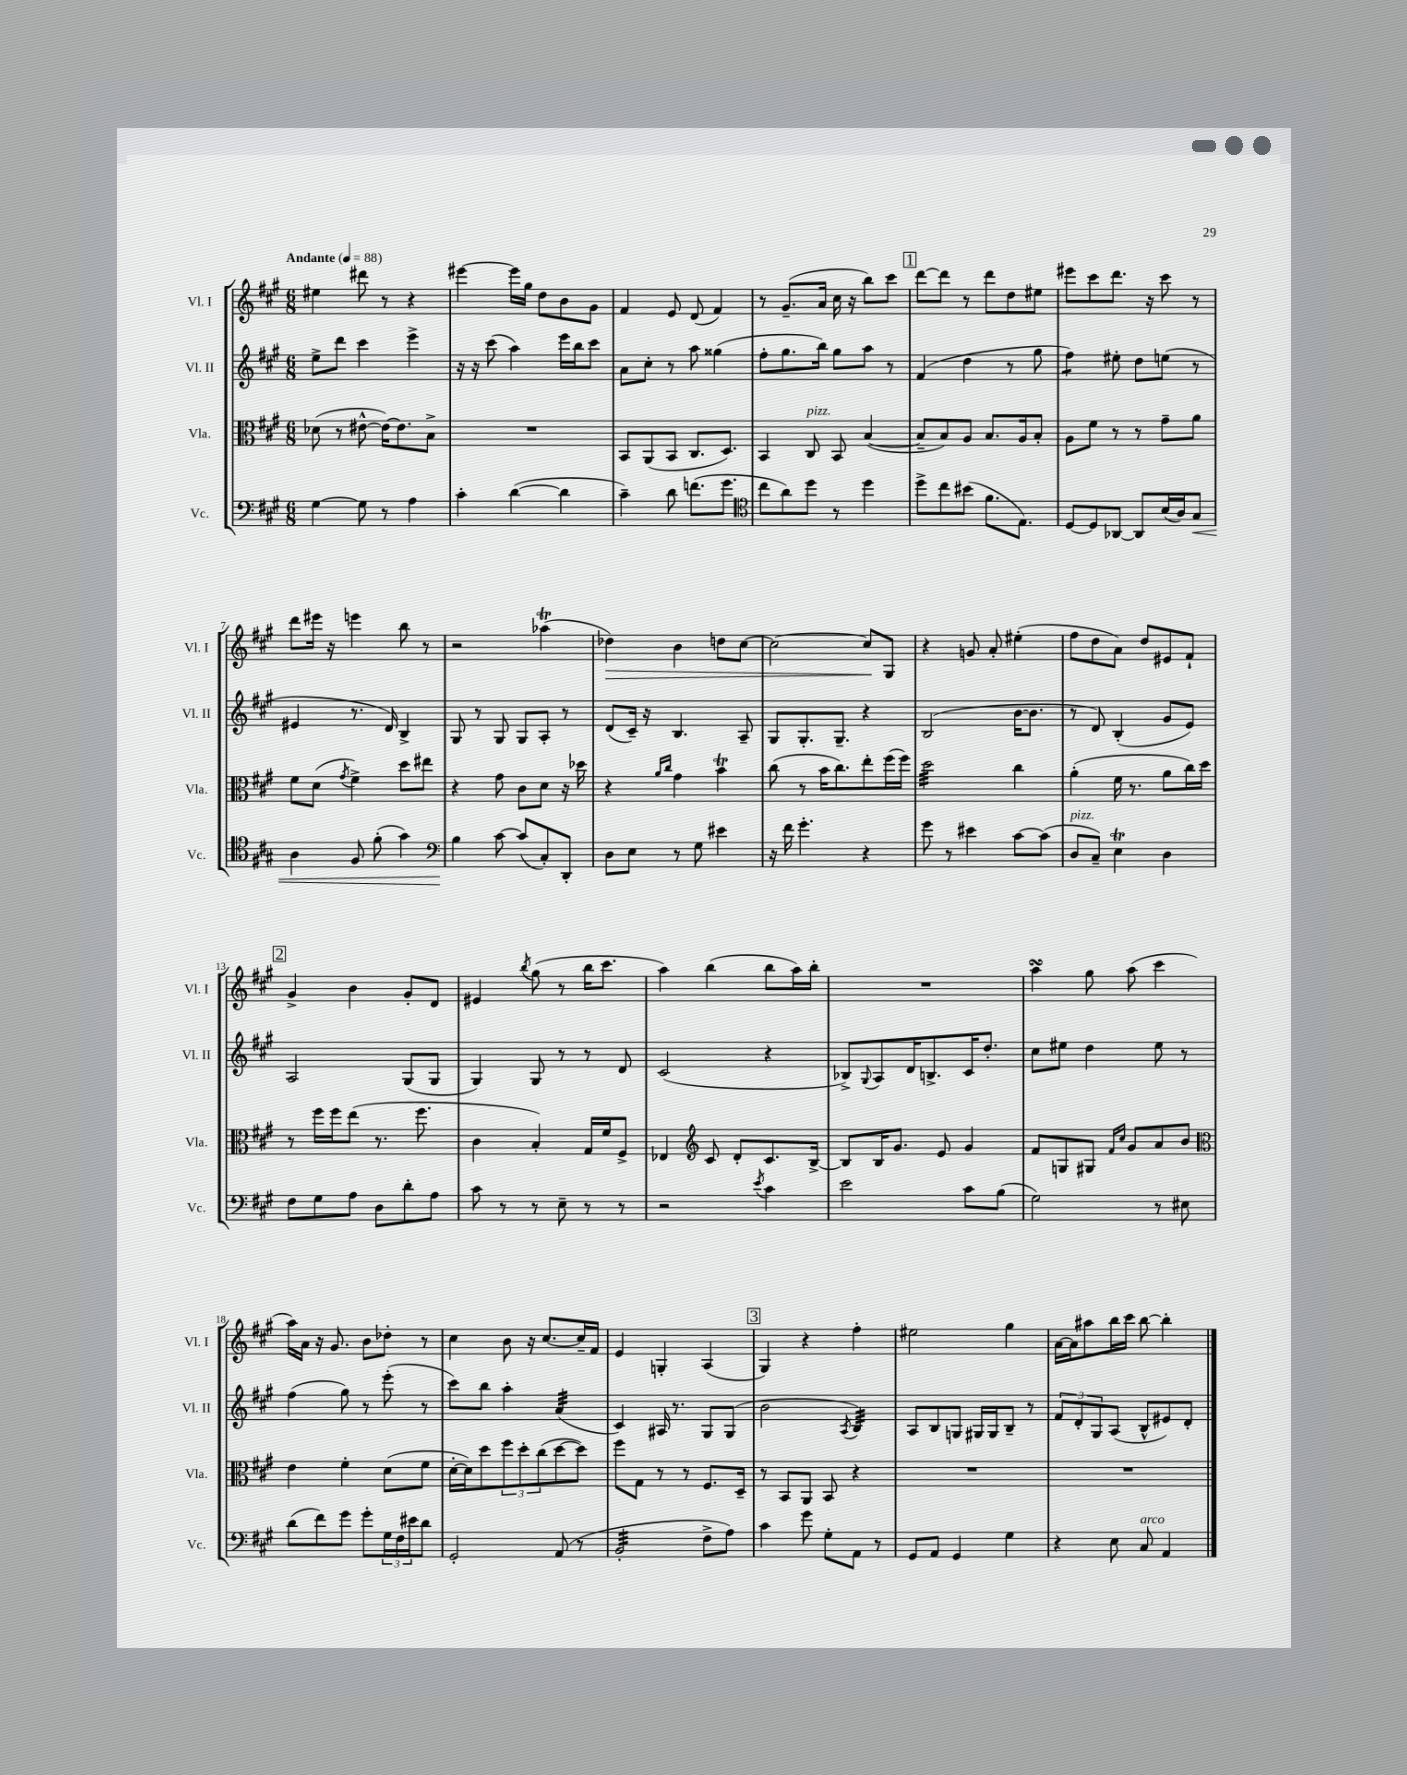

**kern	**kern	**kern	**kern
*staff4	*staff3	*staff2	*staff1
*clefF4	*clefC3	*clefG2	*clefG2
*k[f#c#g#]	*k[f#c#g#]	*k[f#c#g#]	*k[f#c#g#]
*M6/8	*M6/8	*M6/8	*M6/8
*MM88	*MM88	*MM88	*MM88
[4G#\	(8d-\	8ee^\L	4ee#\
.	8r	8ddd\J	.
8G#\]	[8e#^^\	4ccc#\	8ddd#\
8r	16e#\_LK)	.	8r
.	8.e#\]	.	.
4A\	.	4eee^\	4r
.	8B^\J	.	.
=	=	=	=
4c#'\	2.r	16r	[4eee#\
.	.	16r	.
.	.	(8ccc#\	.
([4d\	.	4aa\)	16eee#\]LL
.	.	.	16gg#\JJ
.	.	.	8dd\L
4d\]	.	16eee\LL	8b\
.	.	16bb\J	.
.	.	8ccc#\J	8g#\J
=	=	=	=
4c#~\)	8BB/L	8a\L	4f#/
.	(8AA/	8cc#'\J	.
8d\	8BB/J	8r	8e/
(8.f\L	8.C#/L	8aa\	(8d/
.	.	(4gg##\	4f#/)
8.g#\J	8.D/J)	.	.
=	=	=	=
*clefC4	*	*	*
8cc#\L	4BB/	8ff#'\L	8r
8a\)	.	8.gg#\	(8.g#~/L
8dd\J	8C#/	.	.
.	.	16bb\Jk)	16a/Jk
8r	8BB/	8gg#\L	16cc#\
.	.	.	16r
4dd\	([4B/	8aa\J	8bb\L)
.	.	8r	8ccc#\J
=	=	=	=
8dd^\L	8B~/]L	(4f#/	[8ddd\L
8cc#\	8B/)	.	8ddd\]J
(8b#\J	8A/J	4dd\	8r
8.f#\L	8.B/L	.	8ddd\L
.	.	8r	8dd\
8.E\J)	16A/k	.	.
.	8B'/J	8gg#\	8ee#\J
=	=	=	=
[8D/L	8A\L	4ff#\)	8eee#\L
8D/]	8f#\J	.	8ccc#\
[8AA-/J	8r	8ee#'\	8.ddd\J
8AA-/]L	8r	8dd\L	.
.	.	.	16r
(16B/L	8g#~\L	(8ee\J	8ccc#\
16A/J)	.	.	.
8G#/J	8a\J	8r	8r
=	=	=	=
4A\	8f#\L	4e#/	8ddd\L
.	(8d\J	.	16eee#\Jk
.	.	.	16r
.	8qg#/	.	.
8F#/	4f#^\)	8.r	4eee\
(8f#'\	.	.	.
.	.	16d/)	.
4g#\)	8dd\L	4B^/	8bb\
.	8ee#\J	.	8r
=	=	=	=
*clefF4	*	*	*
4B\	4r	8G#/	2r
.	.	8r	.
[8c#\	8g#\	8G#/	.
(8c#/]L	8c#\L	8G#/L	.
8C#'/)	8d\J	8A'/J	(4aa-\
8DD'/J	16r	8r	.
.	16dd-\	.	.
=	=	=	=
8D\L	4r	(8d/L	4dd-\)
8E\J	.	16c#~/Jk)	.
.	.	16r	.
.	16qqa/LL	.	.
.	16qqcc#/JJ	.	.
8r	4g#\	4.B/	4b\
8G#\	.	.	.
4e#\	4b\	.	8dd\L
.	.	8A~/	[8cc#\J
=	=	=	=
16r	(8cc#\	8G#/L	2cc#\_
16f#\	.	.	.
4.g#'\	8r	8.G#'/	.
.	16b\LK	.	.
.	8.cc#\)	8.G#~/J	.
4r	8ee'\	4r	8cc#/]L
.	(16ff#\L	.	8G#/J
.	16ff#\JJ)	.	.
=	=	=	=
8g#\	2dd\	(2B/	4r
8r	.	.	.
4e#\	.	.	8g/
.	.	.	8a'/
[8c#\L	4cc#\	[16b\LK	(4ee#'\
.	.	8.b\]J	.
(8c#\]J	.	.	.
=	=	=	=
8D/L	(4a'\	8r	8ff#\L
8C#~/J)	.	8d/)	8dd\
4E\	16f#\	(4B'/	8a\J)
.	8.r	.	.
.	.	.	8dd/L
4D\	8a\L	8g#/L	8e#/
.	16cc#\L)	8e/J)	8f#`/J
.	16dd\JJ	.	.
=	=	=	=
8F#\L	8r	2A/	4g#^/
8G#\	16ff#\LL	.	.
.	16ff#\J	.	.
8A\J	(8ee\J	.	4b\
8D\L	8.r	.	.
8d'\	.	(8G#/L	8g#'/L
.	8.ff#\	.	.
8A\J	.	8G#/J	8d/J
=	=	=	=
8c#\	4c#\	4G#/)	4e#/
8r	.	.	.
.	.	.	8qbb/
8r	4B'/)	8G#/	(8gg#\
8E~\	.	8r	8r
8r	16G#/LL	8r	16bb\LK
.	16f#/J	.	8.ccc#\J
8r	8F#^/J	8d/	.
=	=	=	=
2r	4E-/	(2c#/	4aa\)
*	*clefG2	*	*
.	8c#/	.	(4bb\
.	8d'/L	.	.
8qe/	.	.	.
4c#\	8.c#/	4r	8bb\L
.	.	.	16aa\L)
.	[16B^/Jk	.	16bb'\JJ
=	=	=	=
2e\	8B/]L	8B-^/L)	2.r
.	.	8qqG#/	.
.	16B/K	8A/	.
.	8.g#/J	.	.
.	.	16d/K	.
.	.	8.B^/	.
.	8e/	.	.
8c#\L	4g#/	16c#/K	.
.	.	8.dd'/J	.
(8B\J	.	.	.
=	=	=	=
2G#\)	8f#/L	8cc#\L	4aa\
.	8G/	8ee#\J	.
.	8G#/J	4dd\	8gg#\
.	16qqf#/LL	.	.
.	16qqcc#/JJ	.	.
.	8g#/L	.	(8aa\
8r	8a/	8ee#\	4ccc#\
8E#\	8b/J	8r	.
=	=	=	=
*	*clefC3	*	*
(8d\L	4e\	(4ff#\	16aa\LL)
.	.	.	16a\JJ
8f#\)	.	.	16r
.	.	.	8.g#/
8g#\J	4f#'\	8gg#\)	.
8g#'\L	.	8r	8b\L
24G#\L	(8d\L	(8eee'\	8dd-'\J
24F#\	.	.	.
24e#\J	.	.	.
8d\J	8f#\J	8r	8r
=	=	=	=
2GG#'/	[16d'\LL	8ccc#\L)	4cc#\
.	16d\]J)	.	.
.	8dd\	8bb\J	.
.	12ff#\	4aa'\	8b\
.	12dd'\	.	.
.	.	.	16r
.	(12cc#\	.	.
.	.	.	[8.cc#/L
(8AA/	[8dd\	(4a/	.
8r	8dd\]J)	.	16cc#~/]L
.	.	.	16f#/JJ
=	=	=	=
2BB'/	8ff#\L	4c#/)	4e/
.	8G#\J	.	.
.	8r	16A#/	4G'/
.	.	8.r	.
.	8r	.	.
8F#^\L	8.F#/L	8G#/L	(4A/
8A\J)	.	(8G#/J	.
.	16D~/Jk	.	.
=	=	=	=
4c#\	8r	2b\	4G#/)
.	8BB/L	.	.
8g#\	8AA/J	.	4r
8G#'\L	8BB/	.	.
.	.	8qA/	.
8AA\J	4r	4B/)	4ff#'\
8r	.	.	.
=	=	=	=
8GG#/L	2.r	8A/L	2ee#\
8AA/J	.	8B/	.
4GG#/	.	8G/J	.
.	.	16G#/LL	.
.	.	16G#/J	.
4G#\	.	8B~/J	4gg#\
.	.	8r	.
=	=	=	=
4r	2.r	12f#/L	[16a\LL
.	.	.	16a\]J
.	.	12d'/	.
.	.	.	8aa#\
.	.	12G#/	.
8E\	.	(8A/J	16bb\L
.	.	.	16ccc#\JJ
8C#/	.	8B^^/L	[8bb\
4AA/	.	8e#/)	4bb'\]
.	.	8d'/J	.
==	==	==	==
*-	*-	*-	*-
